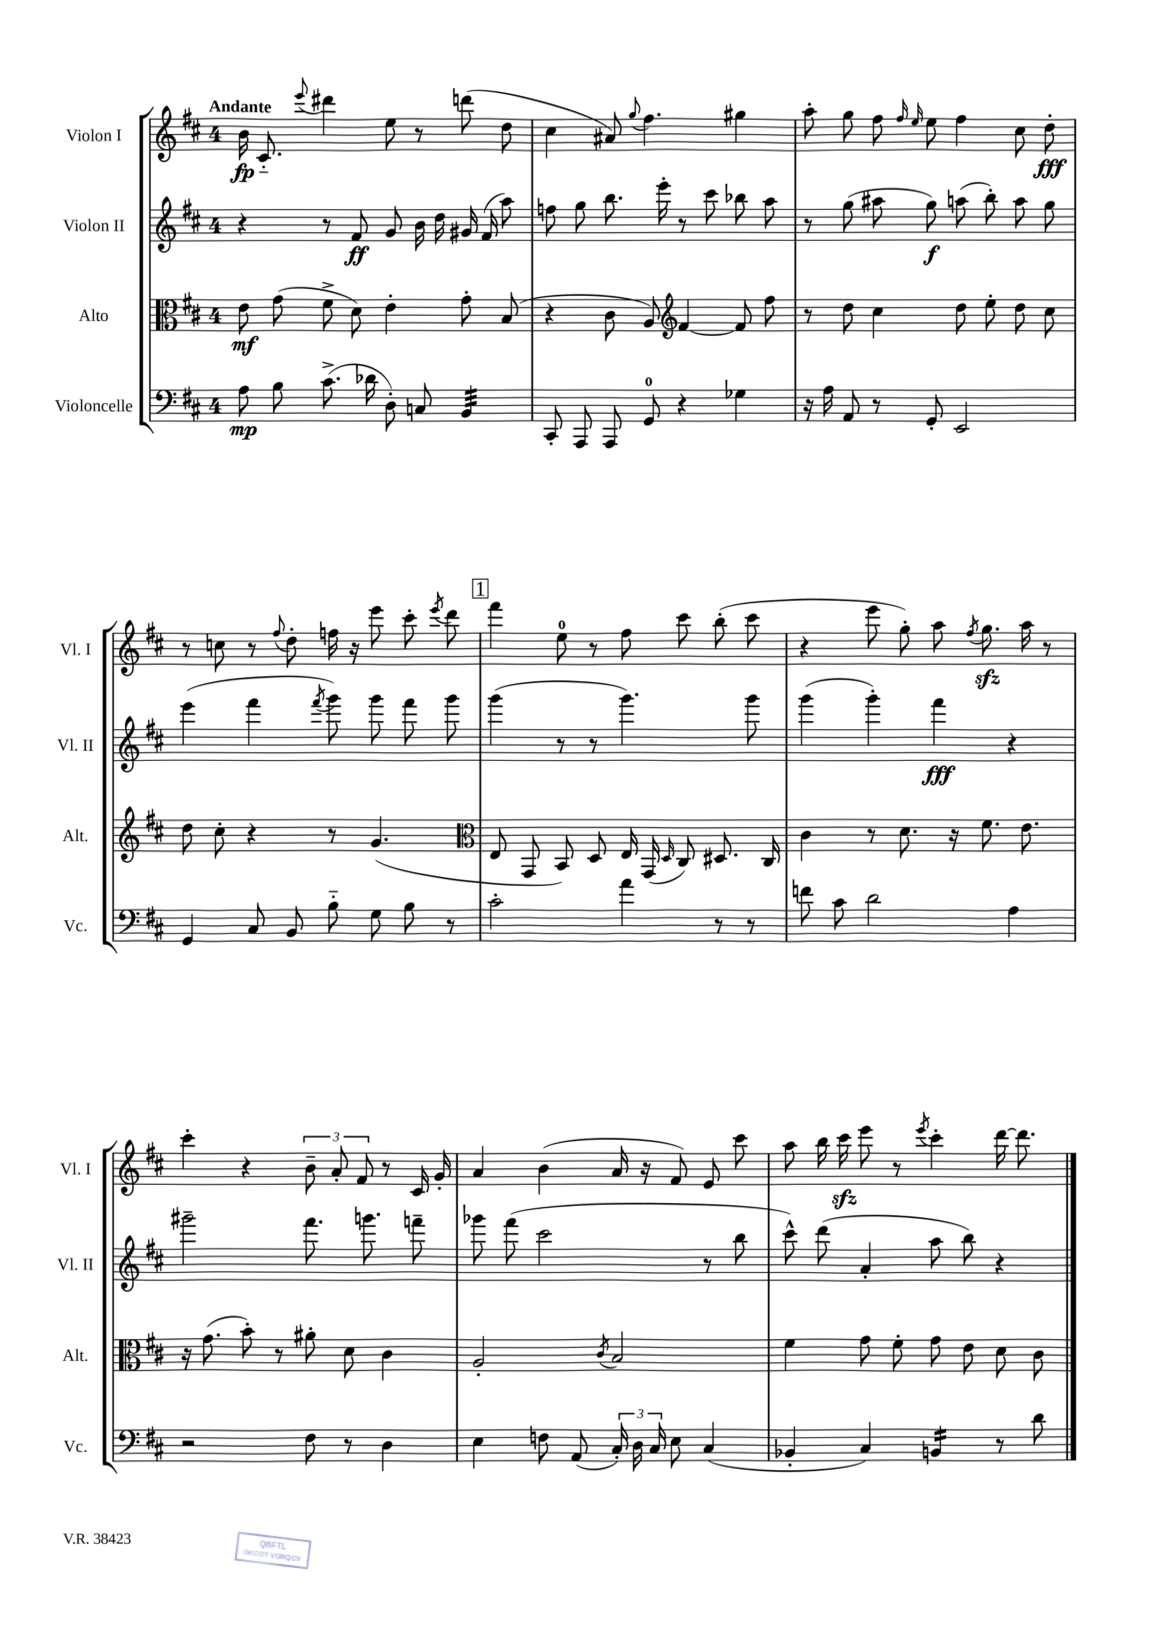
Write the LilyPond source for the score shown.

<<
\new StaffGroup <<
\new Staff = "s0" \with { instrumentName = "Violon I" shortInstrumentName = "Vl. I" } {
    \clef treble \key d \major \once \override Staff.TimeSignature.style = #'single-digit \time 4/4 \tempo "Andante"
    \autoBeamOff b'16\fp cis'8.-_ \appoggiatura { e'''8 } dis'''4 e''8 r8 d'''8( d''8 |
    cis''4 ais'8) \appoggiatura { g''8 } fis''4. gis''4 |
    a''8-. g''8 fis''8 \grace { fis''16 e''16 } e''8 fis''4 cis''8 d''8-.\fff |
    r8 c''8 r8 \appoggiatura { fis''8 } d''8-. f''16 r16 e'''8 cis'''8-. \acciaccatura { e'''8 } d'''8 |
    \mark \markup { \box "1" } fis'''4 e''8-0 r8 fis''8 cis'''8 b''8-.( cis'''8 |
    r4 e'''8 g''8-.) a''8 \acciaccatura { fis''8 } g''8.\sfz a''16 r8 |
    cis'''4-. r4 \tuplet 3/2 { b'8-- a'8-. fis'8 } r8 cis'16 g'16-. |
    a'4 b'4( a'16 r16 fis'8) e'8 cis'''8 |
    a''8 b''16 cis'''16\sfz e'''8 r8 \acciaccatura { e'''8 } cis'''4-. d'''16~ d'''8. \bar "|." |
}
\new Staff = "s1" \with { instrumentName = "Violon II" shortInstrumentName = "Vl. II" } {
    \clef treble \key d \major \once \override Staff.TimeSignature.style = #'single-digit \time 4/4
    \autoBeamOff r4 r8 fis'8\ff g'8 b'16 d''16 gis'16 fis'16( a''8) |
    f''8 g''8 b''8. e'''16-. r8 cis'''8 bes''8 a''8 |
    r8 g''8( ais''8 g''8\f) a''8( b''8-.) a''8 g''8 |
    e'''4( fis'''4 \acciaccatura { fis'''8 } g'''8) g'''8 fis'''8 g'''8 |
    \mark \markup { \box "1" } g'''4( r8 r8 g'''4.) g'''8 |
    g'''4( g'''4-.) fis'''4\fff r4 |
    gis'''2-- fis'''8. g'''8. f'''8-- |
    ges'''8 fis'''8( cis'''2 r8 b''8 |
    cis'''8-^) d'''8( a'4-. a''8 b''8) r4 \bar "|." |
}
\new Staff = "s2" \with { instrumentName = "Alto" shortInstrumentName = "Alt." } {
    \clef alto \key d \major \once \override Staff.TimeSignature.style = #'single-digit \time 4/4
    \autoBeamOff e'8\mf g'8( fis'8-> d'8) e'4-. g'8-. b8( |
    r4 cis'8 a8) \clef treble fis'4~ fis'8 fis''8 |
    r8 d''8 cis''4 d''8 e''8-. d''8 cis''8 |
    d''8 cis''8-. r4 r8 g'4.( |
    \mark \markup { \box "1" } \clef alto e8 g,8 b,8) d8 e16 g,16( \grace { d16 } cis8) dis8. cis16 |
    cis'4 r8 d'8. r16 fis'8. e'8. |
    r16 g'8.( b'8-.) r8 ais'8-. d'8 cis'4 |
    a2-. \acciaccatura { cis'8 } b2 |
    fis'4 g'8 fis'8-. g'8 e'8 d'8 cis'8 \bar "|." |
}
\new Staff = "s3" \with { instrumentName = "Violoncelle" shortInstrumentName = "Vc." } {
    \clef bass \key d \major \once \override Staff.TimeSignature.style = #'single-digit \time 4/4
    \autoBeamOff a8\mp b8 cis'8.->( des'16 d8-.) c8 b,4:32 |
    cis,8-. a,,8 a,,8 g,8-0 r4 ges4 |
    r16 a16 a,8 r8 g,8-. e,2 |
    g,4 cis8 b,8 b8-_ g8 b8 r8 |
    \mark \markup { \box "1" } cis'2-. a'4 r8 r8 |
    f'8 cis'8 d'2 a4 |
    r2 fis8 r8 d4 |
    e4 f8 a,8( \tuplet 3/2 { cis16-.) d16 cis16 } e8 cis4( |
    bes,4-. cis4) b,4:16 r8 d'8 \bar "|." |
}
>>
>>
\layout { \context { \Score \remove "Bar_number_engraver" } }
